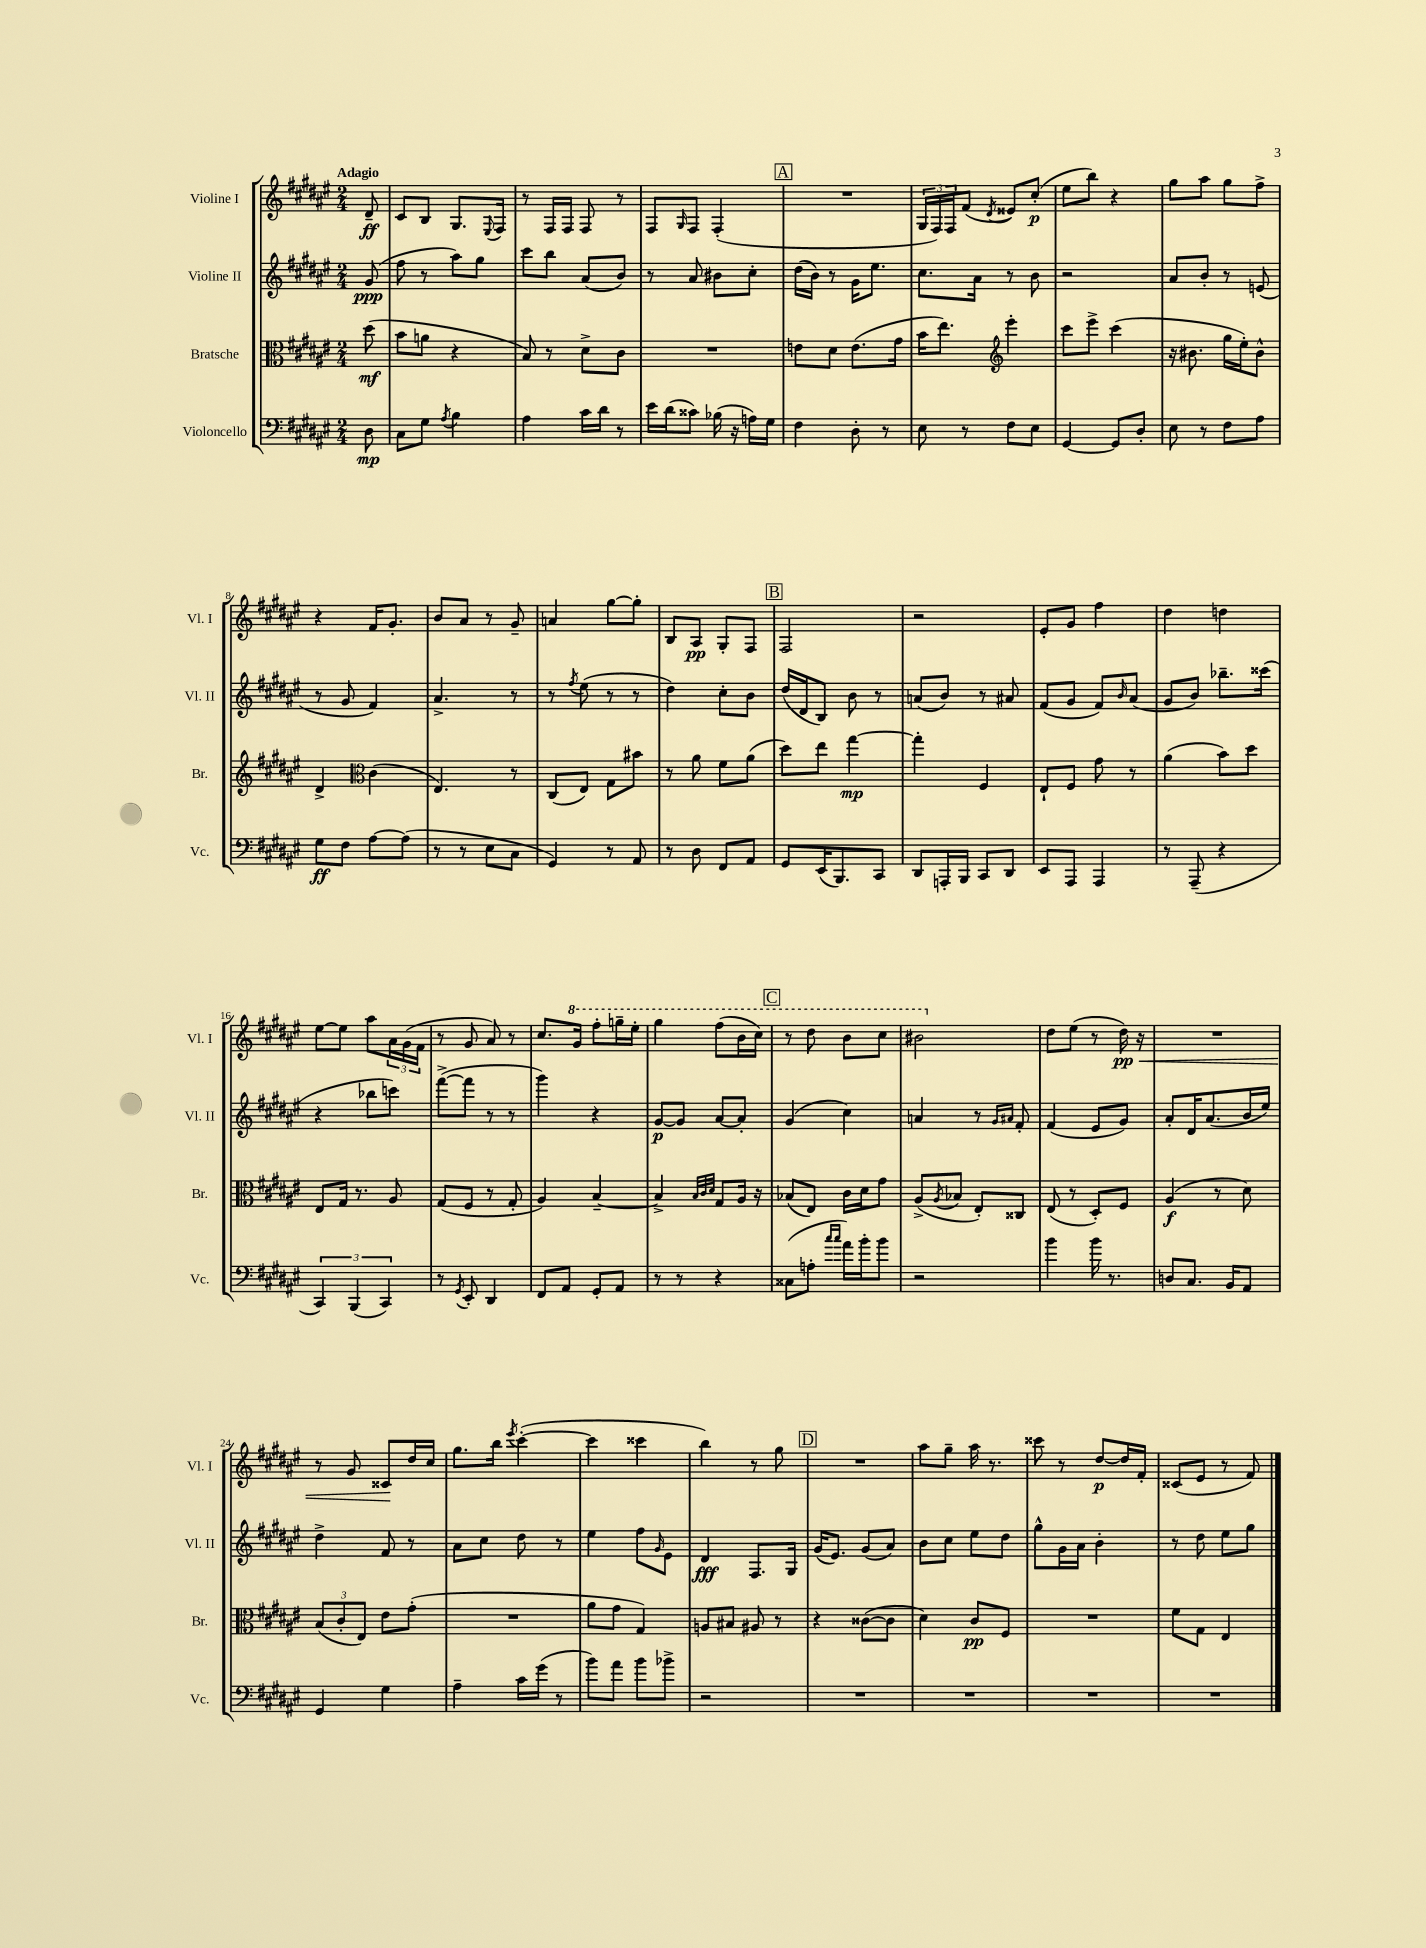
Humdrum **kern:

**kern	**kern	**kern	**kern
*staff4	*staff3	*staff2	*staff1
*clefF4	*clefC3	*clefG2	*clefG2
*k[f#c#g#d#a#e#]	*k[f#c#g#d#a#e#]	*k[f#c#g#d#a#e#]	*k[f#c#g#d#a#e#]
*M2/4	*M2/4	*M2/4	*M2/4
8D#	(8dd#	(8g#	8d#~
=	=	=	=
8C#	8b	8ff#	8c#
8G#	8a	8r	8B
8qA#	.	.	.
4B	4r	8aa#)	8.G#
.	.	8gg#	.
.	.	.	8qqE#
.	.	.	16F#
=	=	=	=
4A#	8B)	8ccc#	8r
.	8r	8bb	16F#
.	.	.	16F#
16c#	8d#^	(8a#	8F#
16d#	.	.	.
8r	8c#	8b)	8r
=	=	=	=
16e#	2r	8r	8F#
(16d#	.	.	.
.	.	.	16qqG#
8c##)	.	8a#	8F#
(16B-	.	8b#	(4F#'
16r	.	.	.
16A)	.	8cc#'	.
16G#	.	.	.
=	=	=	=
4F#	8e	(16dd#	2r
.	.	16b)	.
.	8d#	8r	.
8D#'	(8.e	16g#	.
.	.	8.ee#	.
8r	.	.	.
.	16g#	.	.
=	=	=	=
8E#	16b	8.cc#	24G#
.	.	.	24F#)
.	8.ee#)	.	.
.	.	.	24F#
8r	.	.	(8f#
.	.	16a#	.
*	*clefG2	*	*
.	.	.	8qd#
8F#	4eee#'	8r	8e##)
8E#	.	8b	(8cc#'
=	=	=	=
[4GG#	8ccc#	2r	8ee#
.	8eee#^	.	8bb)
8GG#]	(4ccc#	.	4r
8D#'	.	.	.
=	=	=	=
8E#	16r	8a#	8gg#
.	8.b#	.	.
8r	.	8b'	8aa#
8F#	16gg#	8r	8gg#
.	16ee#')	.	.
8A#	8b#^^	(8e	8ff#^
=	=	=	=
8G#	4d#^	8r	4r
8F#	.	8g#	.
*	*clefC3	*	*
[8A#	(4c#	4f#)	16f#
.	.	.	8.g#'
(8A#]	.	.	.
=	=	=	=
8r	4.E#)	4.a#^	8b
8r	.	.	8a#
8E#	.	.	8r
8C#	8r	8r	8g#~
=	=	=	=
4GG#)	(8C#	8r	4a
.	.	8qff#	.
.	8E#)	(8ee#	.
8r	8G#	8r	[8gg#
8AA#	8b#	8r	8gg#']
=	=	=	=
8r	8r	4dd#)	8B
8D#	8a#	.	8A#
8FF#	8f#	8cc#'	8G#'
8AA#	(8a#	8b	8F#
=	=	=	=
8GG#	8dd#)	(16dd#	2F#
.	.	16d#	.
(16EE#	8ee#	8B)	.
8.BBB)	.	.	.
.	[4gg#	8b	.
8CC#	.	8r	.
=	=	=	=
8DD#	4gg#']	(8a	2r
16AAA'	.	8b)	.
16BBB	.	.	.
8CC#	4F#	8r	.
8DD#	.	8a#	.
=	=	=	=
8EE#	8E#`	(8f#	8e#'
8AAA#	8F#	8g#	8g#
4AAA#	8g#	8f#)	4ff#
.	.	16qqb	.
.	8r	(8a#	.
=	=	=	=
8r	(4a#	8g#	4dd#
(8AAA#~	.	8b)	.
4r	8b)	8.bb-~	4dd
.	8dd#	.	.
.	.	(16ccc##	.
=	=	=	=
6CC#)	8E#	4r	[8ee#
.	16G#	.	8ee#]
(6BBB	.	.	.
.	8.r	.	.
.	.	8bb-	8aa#
6CC#)	.	.	.
.	8A#	8ccc)	24a#
.	.	.	(24g#
.	.	.	24f#
=	=	=	=
8r	(8G#	([8fff#^	8r
8qGG#	.	.	.
8EE#'	8F#	8fff#]	8g#
4DD#	8r	8r	8a#)
.	8G#'	8r	8r
=	=	=	=
8FF#	4A#)	4ggg#)	8.cc#
8AA#	.	.	.
.	.	.	16gg#
8GG#'	[4B~	4r	8fff#'
8AA#	.	.	16ggg~
.	.	.	16eee#'
=	=	=	=
8r	4B^]	[8g#	4ggg#
8r	.	8g#]	.
.	32qqB	.	.
.	32qqc#	.	.
.	32qqd#	.	.
4r	8G#	[8a#	(8fff#
.	16A#	8a#']	16bb
.	16r	.	16ccc#)
=	=	=	=
(8C##	(8B-	(4g#	8r
8A'	8E#)	.	8ddd#
16qqcc#	.	.	.
16qqcc#	.	.	.
16a#)	16c#	4cc#)	8bb
16b'	16d#	.	.
8b	8g#	.	8ccc#
=	=	=	=
2r	(8A#^	4a	2bb#
.	8qA#	.	.
.	8B-	.	.
.	8E#')	8r	.
.	.	16qqg#	.
.	.	16qqa#	.
.	8C##	8f#'	.
=	=	=	=
4b	(8E#	(4f#	8dd#
.	8r	.	(8ee#
16b	8D#')	8e#	8r
8.r	.	.	.
.	8F#	8g#)	16dd#)
.	.	.	16r
=	=	=	=
8D	(4A#	8a#'	2r
8.C#	.	16d#	.
.	.	(8.a#	.
.	8r	.	.
16BB	.	.	.
8AA#	8d#)	16b	.
.	.	16ee#)	.
=	=	=	=
4GG#	(12B	4dd#^	8r
.	12c#'	.	.
.	.	.	8g#
.	12E#)	.	.
4G#	8e#	8f#	8c##
.	(8g#'	8r	16dd#
.	.	.	16cc#
=	=	=	=
4A#~	2r	8a#	8.gg#
.	.	8cc#	.
.	.	.	16bb
.	.	.	8qeee#
16c#	.	8dd#	([4ccc#'
(16g#	.	.	.
8r	.	8r	.
=	=	=	=
8b)	8a#	4ee#	4ccc#]
8a#	8g#	.	.
8b	4G#)	8ff#	4ccc##
.	.	16qqg#	.
8b-^	.	8e#	.
=	=	=	=
2r	8A	4d#	4bb)
.	8B#	.	.
.	8A#	8.F#	8r
.	8r	.	8gg#
.	.	16G#	.
=	=	=	=
2r	4r	(16g#	2r
.	.	8.e#)	.
.	([8c##	(8g#	.
.	8c##]	8a#)	.
=	=	=	=
2r	4d#)	8b	8aa#
.	.	8cc#	8gg#~
.	8c#	8ee#	16aa#
.	.	.	8.r
.	8F#	8dd#	.
=	=	=	=
2r	2r	8gg#^^	8ccc##
.	.	16g#	8r
.	.	16a#	.
.	.	4b'	[8dd#
.	.	.	16dd#]
.	.	.	16f#'
=	=	=	=
2r	8f#	8r	(8c##
.	8G#	8dd#	8e#
.	4E#	8ee#	8r
.	.	8gg#	8f#)
==	==	==	==
*-	*-	*-	*-
